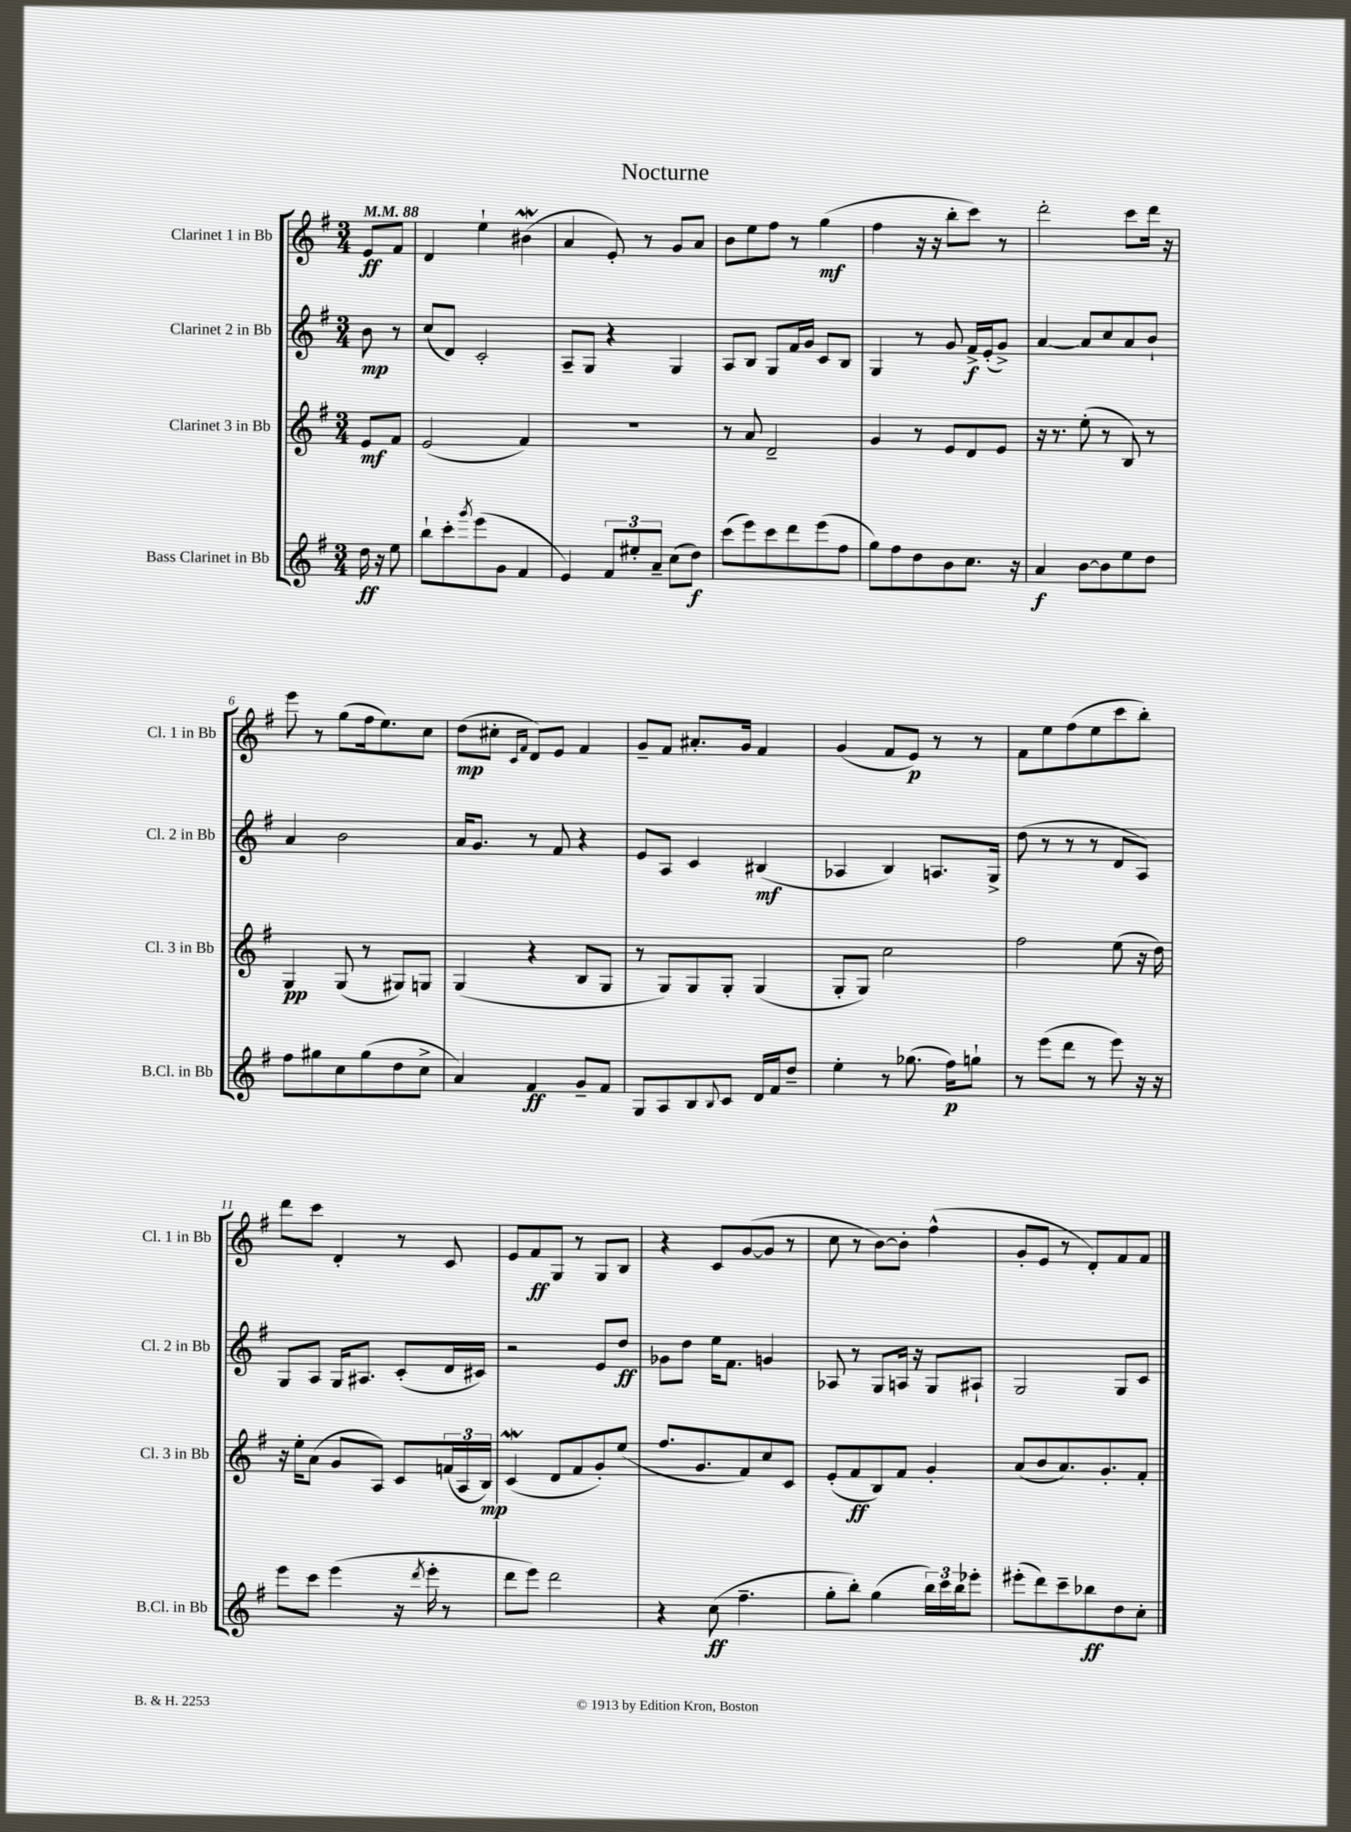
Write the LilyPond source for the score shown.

\header { title = "Nocturne" }
<<
\new StaffGroup <<
\new Staff = "s0" \with { instrumentName = "Clarinet 1 in Bb" shortInstrumentName = "Cl. 1 in Bb" } {
    \clef treble \key g \major \numericTimeSignature \time 3/4 \partial 4 \tempo 4 = 88
    e'8\ff fis'8 |
    d'4 e''4-! bis'4\mordent( |
    a'4 e'8-.) r8 g'8 a'8 |
    b'8 e''8 fis''8 r8 g''4\mf( |
    fis''4 r16 r16 b''8-. c'''8) r8 |
    d'''2-. c'''8 d'''16 r16 |
    e'''8 r8 g''8( fis''16 e''8.) c''8 |
    d''8\mp( cis''8-. \grace { c'16 fis'16 } d'8) e'8 fis'4 |
    g'8-- fis'8 ais'8.-. g'16 fis'4 |
    g'4( fis'8 e'8\p) r8 r8 |
    fis'8 e''8 fis''8( e''8 c'''8 b''8-.) |
    d'''8 c'''8 d'4-. r8 c'8 |
    e'8 fis'8\ff g8 r8 g8 b8 |
    r4 c'8 g'8~( g'8 r8 |
    c''8 r8 b'8~) b'8-. fis''4-^( |
    g'8-. e'8 r8 d'8-.) fis'8 fis'8 \bar "|." |
}
\new Staff = "s1" \with { instrumentName = "Clarinet 2 in Bb" shortInstrumentName = "Cl. 2 in Bb" } {
    \clef treble \key g \major \numericTimeSignature \time 3/4 \partial 4
    b'8\mp r8 |
    c''8( d'8) c'2-. |
    a8-- g8 r4 g4 |
    a8 b8 g8 fis'16 g'16 c'8 b8 |
    g4 r8 g'8 fis'16->\f e'16-.( g'8->) |
    a'4~ a'8 c''8 a'8 b'8-! |
    a'4 b'2 |
    a'16 g'8. r8 fis'8 r4 |
    e'8 a8 c'4 bis4\mf( |
    aes4 b4) a8. g16-> |
    d''8( r8 r8 r8 d'8 a8) |
    g8 a8 g16 ais8. c'8-.( d'16 cis'16) |
    r2 e'8 d''8\ff |
    ges'8 d''8 e''16 fis'8. g'4 |
    aes8 r8 g8 a16 r16 g8 ais8-! |
    g2 g8 c'8 \bar "|." |
}
\new Staff = "s2" \with { instrumentName = "Clarinet 3 in Bb" shortInstrumentName = "Cl. 3 in Bb" } {
    \clef treble \key g \major \numericTimeSignature \time 3/4 \partial 4
    e'8\mf fis'8 |
    e'2( fis'4) |
    R2. |
    r8 a'8 d'2-- |
    g'4 r8 e'8 d'8 e'8 |
    r16 r8. e''8-.( r8 b8) r8 |
    g4\pp g8( r8 gis8) g8 |
    g4( r4 b8 g8 |
    r8 g8) g8 g8-. g4( |
    g8-. g8) c''2 |
    fis''2 e''8( r16 d''16) |
    r16 e''16-. a'8( g'8 a8) c'8 \tuplet 3/2 { f'16( a16 b16\mp) } |
    c'4\mordent( d'8 fis'8 g'8-.) e''8( |
    fis''8. g'8. fis'8) c''8 c'8 |
    e'8-.( fis'8\ff b8) fis'8 g'4-. |
    a'8( b'8 a'8.) g'8.-. fis'8-. \bar "|." |
}
\new Staff = "s3" \with { instrumentName = "Bass Clarinet in Bb" shortInstrumentName = "B.Cl. in Bb" } {
    \clef treble \key g \major \numericTimeSignature \time 3/4 \partial 4
    d''16\ff r16 e''8 |
    b''8-! c'''8-. \acciaccatura { g'''8 } e'''8( g'8 fis'4 |
    e'4) \tuplet 3/2 { fis'8 eis''8-. a'8-- } c''8( d''8\f) |
    c'''8( e'''8) c'''8 d'''8 e'''8( fis''8 |
    g''8) fis''8 d''8 b'8 c''8. r16 |
    a'4\f b'8~ b'8 e''8 d''8 |
    fis''8 gis''8 c''8 gis''8( d''8 c''8-> |
    a'4) fis'4\ff g'8-- fis'8 |
    g8 a8 b8 \appoggiatura { b8 } c'8 d'16 fis'16 d''8-- |
    e''4-. r8 ges''8.( fis''16\p) g''8-! |
    r8 e'''8( d'''8 r8 e'''8) r16 r16 |
    e'''8 c'''8 e'''4( r16 \acciaccatura { d'''8 } e'''16-. r8 |
    d'''8 e'''8) d'''2 |
    r4 c''8\ff( fis''4.-- |
    g''8-. b''8-.) g''4( \tuplet 3/2 { b''16) c'''16 b''16 } ees'''8-. |
    eis'''8-.( d'''8) c'''8-- bes''8\ff d''8 c''8-. \bar "|." |
}
>>
>>
